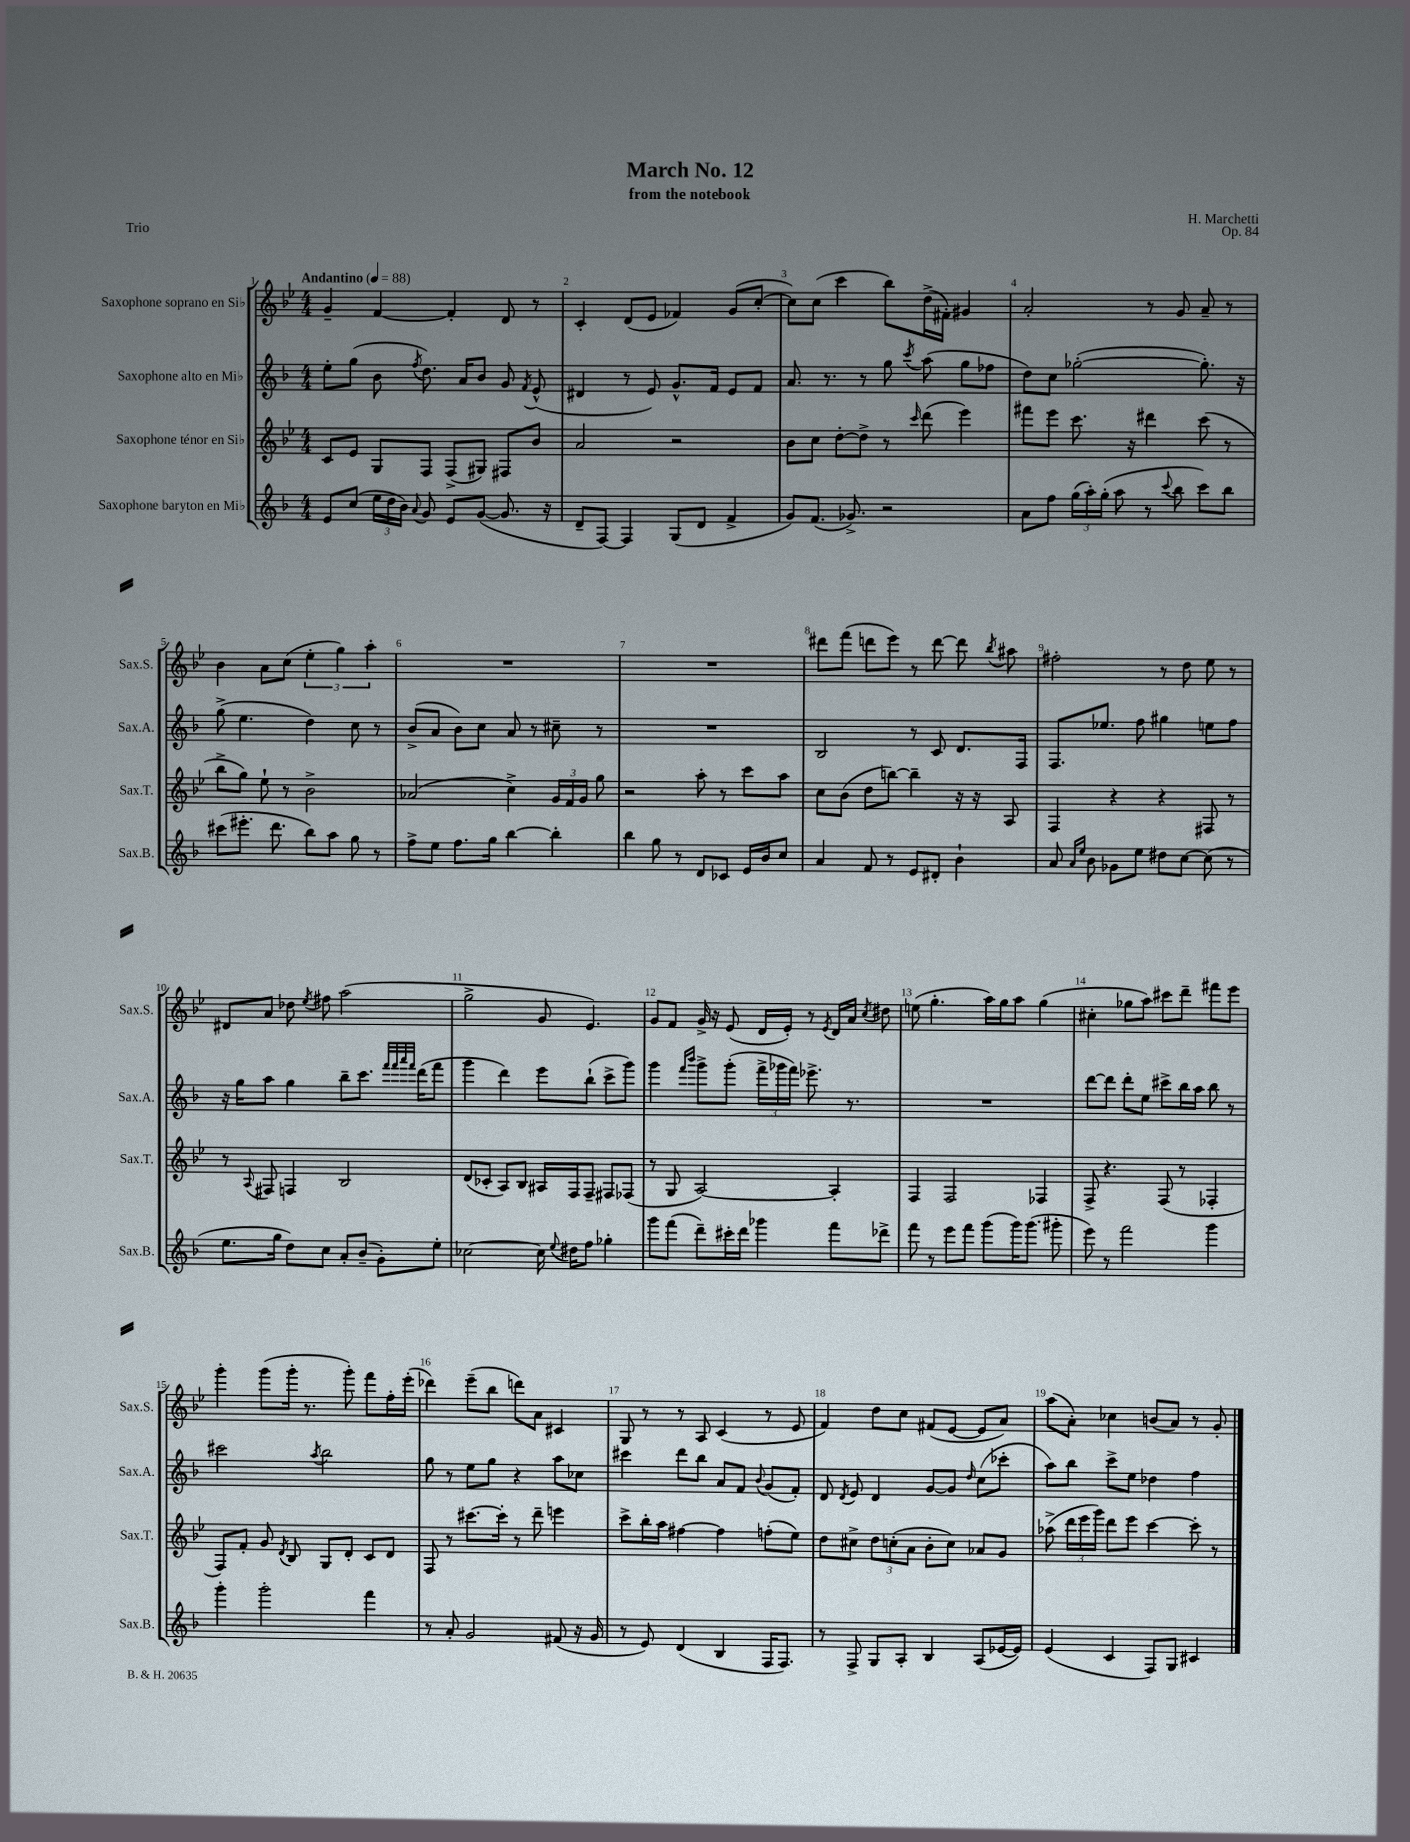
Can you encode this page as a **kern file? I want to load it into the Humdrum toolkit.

**kern	**kern	**kern	**kern
*staff4	*staff3	*staff2	*staff1
*clefG2	*clefG2	*clefG2	*clefG2
*k[b-]	*k[b-e-]	*k[b-]	*k[b-e-]
*M4/4	*M4/4	*M4/4	*M4/4
*MM88	*MM88	*MM88	*MM88
8e/L	8c/L	8ee'\L	4g~/
(8cc/J	8e-/J	(8gg\J	.
24ee\LL	8G/L	8b-\	[4f/
24dd\	.	.	.
24b-\JJ)	.	.	.
8qqa/	.	8qff/	.
8g/	8F/J	8.dd\)	.
8e/L	(8F^/L	.	4f'/]
.	.	16a/LK	.
([8g/J	8G#/J)	8b-/J	.
8.g/]	8F#/L	8g/	8d/
.	.	8qf/	.
.	8b-/J	(8e^^/	8r
16r	.	.	.
=	=	=	=
8d~/L	2a/	4d#/	4c'/
[8F/J)	.	.	.
4F/]	.	8r	(8d/L
.	.	8e/)	8e-/J
(8G/L	2r	8.g^^/L	4f-/)
8d/J	.	.	.
.	.	16f/Jk	.
4f^/	.	8e/L	(8g/L
.	.	8f/J	[8cc'/J
=	=	=	=
8g/L)	8b-\L	8.a/	8cc\]L)
(8.f/J	8cc\J	.	(8cc\J
.	.	8.r	.
.	[8dd'\L	.	4ccc\
8.g-^/)	.	.	.
.	8dd^\]J	8r	.
2r	8r	8gg\	8bb-\L)
.	16qqccc/	8qccc/	.
.	(8ddd\	(8aa\	(16dd^\L
.	.	.	16f#'\JJ)
.	4eee-\)	8gg\L	4g#/
.	.	8ff-\J	.
=	=	=	=
8a\L	8fff#\L	8dd\L)	2a'/
8ff\J	8eee-\J	8cc\J	.
(24gg\LL	8.ccc\	([2gg-'\	.
24aa'\)	.	.	.
(24gg'\JJ	.	.	.
8aa\	.	.	.
.	16r	.	.
8r	4ddd#\	.	8r
8qqccc/	.	.	.
8bb-\	.	.	8g/
8ccc\L)	(8ccc\	8.gg-'\])	8a~/
8bb-\J	8r	.	8r
.	.	16r	.
=	=	=	=
(8ccc#\L	8bb-^\L	(8gg^\	4b-\
8.eee#'\J	8gg\J)	4.ee\	.
.	8ee-`\	.	8a\L
8.ddd\	.	.	.
.	8r	.	(8cc\J
8bb-\L)	2b-^\	4dd\)	6ee-'\
8aa\J	.	.	.
.	.	.	6gg\)
8gg\	.	8cc\	.
.	.	.	6aa'\
8r	.	8r	.
=	=	=	=
8ff^\L	(2a-/	(8b-^/L	1r
8ee\J	.	8a/J	.
8.ff\L	.	8b-\L)	.
.	.	8cc\J	.
16gg\Jk	.	.	.
[4bb-\	4cc^\)	8a/	.
.	.	8r	.
4bb-'\]	24g/LL	8cc#~\	.
.	24f/	.	.
.	24g/JJ	.	.
.	8gg\	8r	.
=	=	=	=
4bb-\	2r	1r	1r
8gg\	.	.	.
8r	.	.	.
8d/L	8aa'\	.	.
8c-/J	8r	.	.
16e/LL	8ccc\L	.	.
16b-/J	.	.	.
8cc/J	8aa\J	.	.
=	=	=	=
4a/	8cc\L	2B-/	8ddd#\L
.	(8b-\J	.	(8fff\J
8f/	8dd\L	.	8ddd\L
8r	[8bb\J)	.	8eee-\J)
8e/L	4bb~\]	8r	8r
8d#'/J	.	8c/	[8ddd\
4b-`\	16r	8.d/L	8ddd\]
.	16r	.	.
.	.	.	8qbb-/
.	8A/	.	8aa#\
.	.	16F/Jk	.
=	=	=	=
8a/	4F/	8.F/L	2ff#'\
16qqa/LL	.	.	.
16qqee/JJ	.	.	.
8b-\	.	.	.
.	.	8.ee-/J	.
8g-\L	4r	.	.
8ee\J	.	8ff\	.
8dd#\L	4r	4gg#\	8r
[8cc\J	.	.	8dd\
(8cc\]	8F#/	8ee\L	8ee-\
8r	8r	8ff\J	8r
=	=	=	=
8.ee\L	8r	16r	8d#/L
.	.	16gg\LK	.
.	8qqA/	.	.
.	8F#/	8aa\J	8a/J
16gg\Jk	.	.	.
8dd\L)	4F/	4gg\	8dd-\
.	.	.	8qee-/
8cc\J	.	.	8ff#\
8a'/L	2B-/	8bb-~\L	(2aa\
(8b-~/J	.	8.ccc\J	.
8g'\L)	.	.	.
.	.	32qqfff/LLL	.
.	.	32qqfff/	.
.	.	32qqaaa/	.
.	.	32qqfff/JJJ	.
.	.	(16ddd\LK	.
8ee'\J	.	8fff\J	.
=	=	=	=
[2cc-\	(8d/L	4ggg\	2gg^\
.	8c-'/J	.	.
.	8A/L)	4ddd\)	.
.	8B-/J	.	.
16cc-\]	16A#/LL	8eee\L	8g/
8qqee/	.	.	.
16dd#\LK	16F/J	.	.
8ff\J	8F~/J	(8bb-`\J	4.e-/)
4gg-'\	8F#/L	8ccc^\L	.
.	(8F-/J	8ggg\J)	.
=	=	=	=
8ggg\L	8r	4ggg\	8g/L
(8fff\J	8G/	.	8f/J
.	.	16qqfff/LL	.
.	.	16qqbbb-/JJ	.
8ddd~\L)	[2A/)	8ggg^\L	16g^/
.	.	.	16r
16ccc#'\L	.	(8ggg'\J	(8e-/
16ddd\JJ	.	.	.
4ggg-\	.	24fff^\LL	16d/LL
.	.	24ggg-\	.
.	.	.	16e-'/JJ)
.	.	24fff\JJ)	.
.	.	8.eee-^\	8r
.	.	.	8qe-/
8fff\L	4A'/]	.	16d/LL
.	.	8.r	16a/JJ
.	.	.	8qcc/
8ddd-^\J	.	.	8dd#\
=	=	=	=
8fff\	4F/	1r	(8ee\
8r	.	.	4.gg'\
8eee\L	2F/	.	.
8fff\J	.	.	.
(8ggg\L	.	.	16aa\LL)
.	.	.	16gg\J
16ggg\K)	.	.	8aa\J
(8.ggg\J	.	.	.
.	4F-/	.	(4gg\
8ggg#'\	.	.	.
=	=	=	=
8eee\)	8F^/	[8ddd\L	4cc#'\
8r	4.r	8ddd\]J	.
2fff\	.	8ddd'\L	8gg-\L
.	.	8ee\J	8aa\J)
.	(8F/	8ccc#^\L	8ccc#\L
.	8r	16bb-\L	8ddd~\J
.	.	16aa\JJ	.
4ggg\	4F-'/	8bb-\	8fff#\L
.	.	8r	8eee-\J
=	=	=	=
4ggg'\	8F/L)	2ccc#\	4ggg'\
.	8f'/J	.	.
2ggg'\	8g/	.	(8ggg\L
.	8qd/	.	.
.	8B-/	.	16ggg'\Jk
.	.	.	8.r
.	.	8qaa/	.
.	8G/L	2bb-\	.
.	8d'/J	.	8ggg'\)
4fff\	8c/L	.	8fff\L
.	8d/J	.	16ff'\L
.	.	.	(16eee-'\JJ
=	=	=	=
8r	8F/	8gg\	4ddd-\)
8a'/	8r	8r	.
2g/	[8.ccc#\L	8ee\L	(8eee-~\L
.	.	8gg\J	8bb-\J
.	16ccc#'\]Jk	.	.
.	8r	4r	8ddd\L)
.	8ddd~\	.	8a\J
(8f#/	4eee\	8aa\L	4c#/
16r	.	8cc-\J	.
16g/	.	.	.
=	=	=	=
8r	8ccc^\L	4ccc#\	8G/
8e/)	16bb-'\L	.	8r
.	16aa\JJ	.	.
(4d/	[4ff#\	8ddd\L	8r
.	.	8bb-\J	8A/
4B-/	4ff#\]	8a/L	(4c/
.	.	8f/J	.
.	.	8qqb-/	.
16F/LK	(8ff'\L	(8g/L	8r
8.F/J)	.	.	.
.	8ee-\J)	8f'/J)	8e-/
=	=	=	=
8r	8dd\L	8d/	4f/)
.	.	8qd/	.
8F^/	8cc#^\J	8e/	.
8G/L	12dd\L	4d/	8dd\L
.	(12cc'\	.	.
8A'/J	.	.	8cc\J
.	12a\J	.	.
4B-/	8b-'\L	[8g/L	(8f#/L
.	8cc\J)	8g/]J	[8e-/J
.	.	16qqdd/	.
(8A/L	8a-/L	(8cc\L	8e-/]L
[16e-/L	8g/J	8ccc-'\J	8a/J)
16e-/]JJ)	.	.	.
=	=	=	=
(4e/	(8aa-^\	8aa\L)	(8aa\L
.	24ddd\LL	8bb-\J	8a'\J)
.	24eee-\	.	.
.	24ggg\JJ)	.	.
4c/	8ddd\L	8ccc^\L	4cc-\
.	8eee-\J	8ee\J	.
8F/L)	[4ccc\	4dd-\	(8b/L
8G/J	.	.	8a/J)
4c#/	8ccc'\]	4ff\	8r
.	8r	.	8g'/
==	==	==	==
*-	*-	*-	*-
